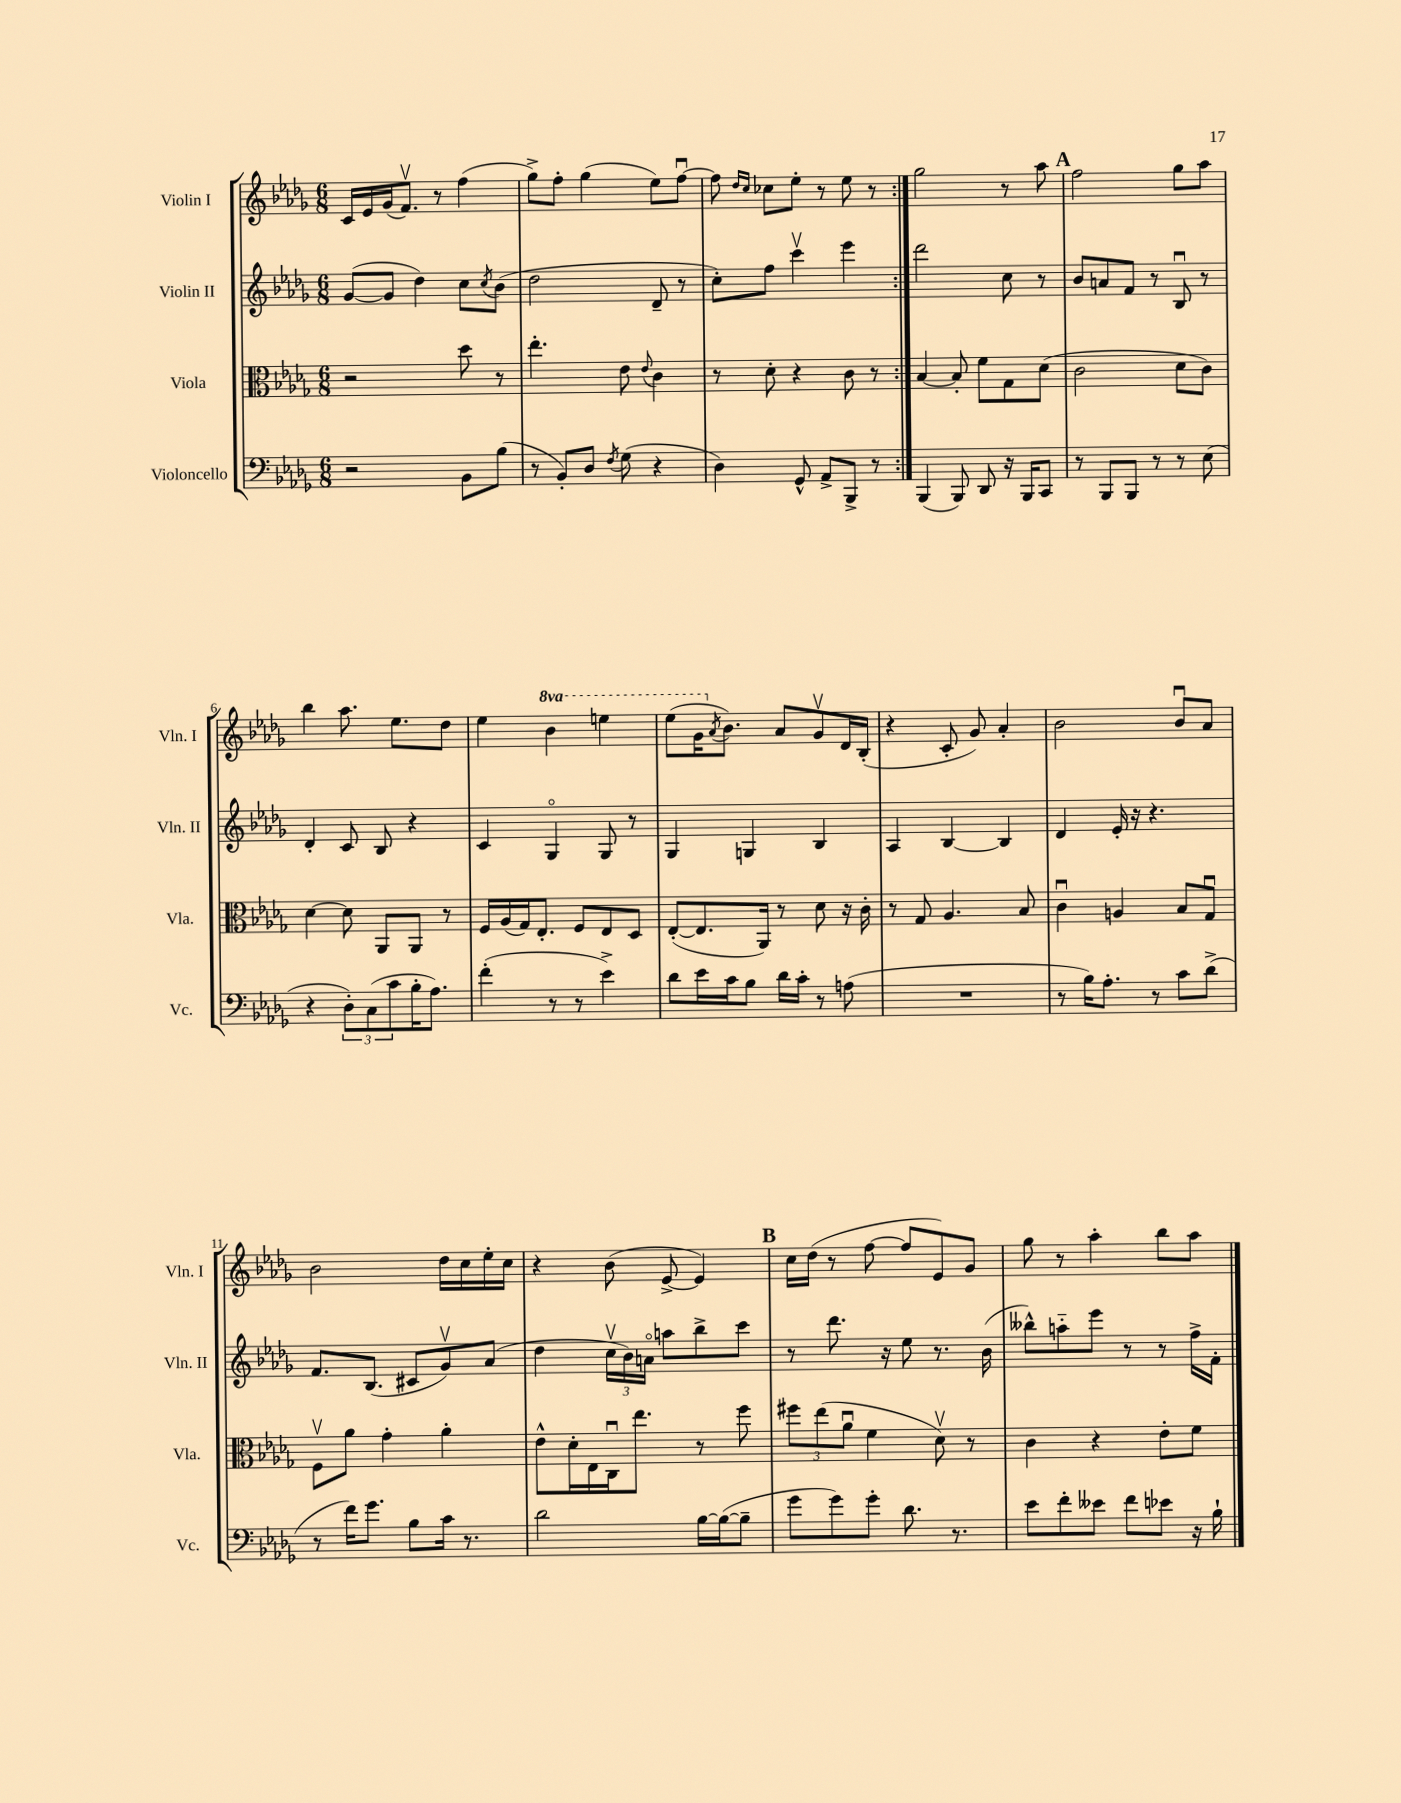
<<
\new StaffGroup <<
\new Staff = "s0" \with { instrumentName = "Violin I" shortInstrumentName = "Vln. I" } {
    \clef treble \key des \major \numericTimeSignature \time 6/8 \set Staff.ottavationMarkups = #ottavation-simple-ordinals
    \repeat volta 2 { c'16 ees'16 ges'16( f'8.\upbow) r8 f''4( |
    ges''8->) f''8-. ges''4( ees''8) f''8~\downbow |
    f''8 \grace { des''16 c''16 } ces''8 ees''8-. r8 ees''8 r8 | }
    ges''2 r8 aes''8 |
    \mark \markup { \bold "A" } f''2 ges''8 aes''8 |
    bes''4 aes''8. ees''8. des''8 |
    ees''4 \ottava #1 bes''4 e'''4 |
    ees'''8( ges''16 \ottava #0 \acciaccatura { aes'8 } bes'8.) aes'8 ges'8\upbow des'16 bes16-.( |
    r4 c'8-. ges'8) aes'4-. |
    bes'2 bes'8\downbow aes'8 |
    bes'2 des''16 c''16 ees''16-. c''16 |
    r4 bes'8( ees'8~-> ees'4) |
    \mark \markup { \bold "B" } c''16 des''16( r8 f''8~ f''8 ees'8) ges'8 |
    ges''8 r8 aes''4-. bes''8 aes''8 \bar "|." |
}
\new Staff = "s1" \with { instrumentName = "Violin II" shortInstrumentName = "Vln. II" } {
    \clef treble \key des \major \numericTimeSignature \time 6/8
    \repeat volta 2 { ges'8~( ges'8 des''4) c''8 \acciaccatura { c''8 } bes'8( |
    des''2 des'8-- r8 |
    c''8-.) f''8 c'''4\upbow ees'''4 | }
    des'''2 c''8 r8 |
    \mark \markup { \bold "A" } bes'8 a'8 f'8 r8 bes8\downbow r8 |
    des'4-. c'8 bes8 r4 |
    c'4 ges4\flageolet ges8 r8 |
    ges4 g4 bes4 |
    aes4 bes4~ bes4 |
    des'4 ees'16-. r16 r4. |
    f'8. bes8.( cis'8 ges'8\upbow) aes'8( |
    des''4 \tuplet 3/2 { c''16\upbow bes'16) a'16\flageolet } a''8 bes''8-> c'''8 |
    \mark \markup { \bold "B" } r8 des'''8. r16 ees''8 r8. bes'16( |
    beses''8-^) a''8-_ ees'''8 r8 r8 f''16-> f'16-. \bar "|." |
}
\new Staff = "s2" \with { instrumentName = "Viola" shortInstrumentName = "Vla." } {
    \clef alto \key des \major \numericTimeSignature \time 6/8
    \repeat volta 2 { r2 des''8 r8 |
    ees''4.-. ees'8 \appoggiatura { ees'8 } c'4 |
    r8 des'8-. r4 c'8 r8 | }
    bes4~ bes8-. f'8 ges8 des'8( |
    \mark \markup { \bold "A" } c'2 des'8 c'8) |
    des'4~ des'8 aes,8 aes,8 r8 |
    f16 aes16( ges16) ees8.-. f8 ees8 des8 |
    ees8~-.( ees8. aes,16) r8 des'8 r16 c'16-. |
    r8 ges8 aes4. bes8 |
    c'4\downbow a4 bes8 ges8\downbow |
    f8\upbow aes'8 ges'4-. aes'4-. |
    ees'8-^ des'16-. ees16 c16\downbow ees''8. r8 f''8 |
    \mark \markup { \bold "B" } \tuplet 3/2 { fis''8 ees''8( aes'8\downbow } f'4 des'8\upbow) r8 |
    c'4 r4 ees'8-. f'8 \bar "|." |
}
\new Staff = "s3" \with { instrumentName = "Violoncello" shortInstrumentName = "Vc." } {
    \clef bass \key des \major \numericTimeSignature \time 6/8
    \repeat volta 2 { r2 bes,8 bes8( |
    r8 bes,8-.) des8 \acciaccatura { f8 } ges8( r4 |
    des4) ges,8-^ aes,8-> bes,,8-> r8 | }
    bes,,4( bes,,8) des,8 r16 bes,,16 c,8 |
    \mark \markup { \bold "A" } r8 bes,,8 bes,,8 r8 r8 ees8( |
    r4 \tuplet 3/2 { des8-.) c8( c'8 } bes16-. aes8.) |
    f'4-.( r8 r8 ees'4->) |
    des'8 ees'16 c'16 bes8 des'16 c'16-. r8 a8( |
    R2. |
    r8 bes16) aes8.-. r8 c'8 des'8->( |
    r8 f'16) ges'8. bes8 c'16 r8. |
    des'2 bes16~ bes16~( bes8-- |
    \mark \markup { \bold "B" } ges'8 ges'8) ges'8-. des'8. r8. |
    ees'8 f'8-. eeses'8 f'8 ees'8 r16 bes16-! \bar "|." |
}
>>
>>
